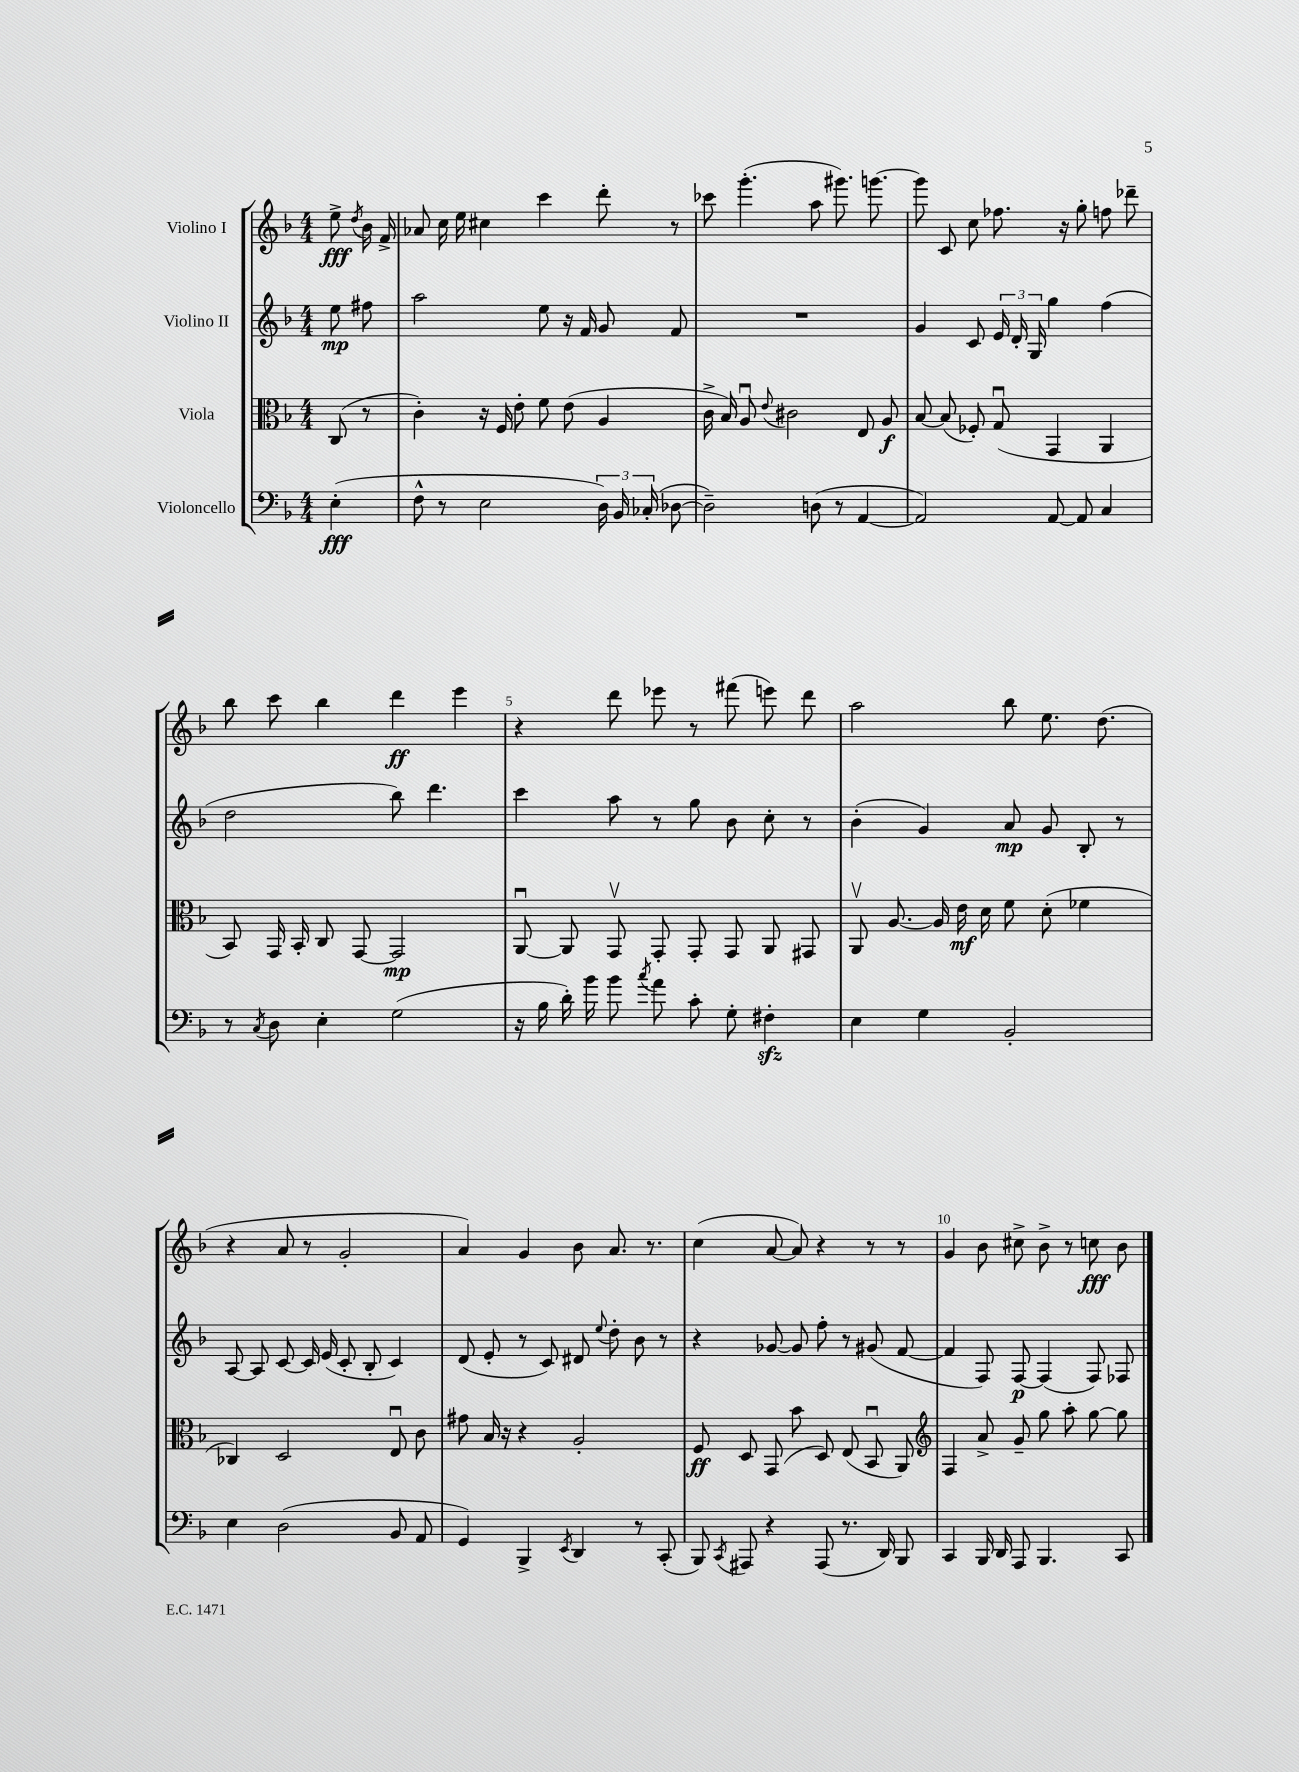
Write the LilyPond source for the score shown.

<<
\new StaffGroup <<
\new Staff = "s0" \with { instrumentName = "Violino I" } {
    \clef treble \key f \major \numericTimeSignature \time 4/4 \partial 4
    \autoBeamOff e''8->\fff \acciaccatura { d''8 } bes'16 f'16-> |
    aes'8 c''16 e''16 cis''4 c'''4 d'''8-. r8 |
    ces'''8 g'''4.-.( a''8 gis'''8.) g'''8.~ |
    g'''8 c'8 c''8 fes''8. r16 g''8-. f''8 des'''8-- |
    bes''8 c'''8 bes''4 d'''4\ff e'''4 |
    r4 d'''8 ees'''8 r8 fis'''8( e'''8) d'''8 |
    a''2 bes''8 e''8. d''8.( |
    r4 a'8 r8 g'2-. |
    a'4) g'4 bes'8 a'8. r8. |
    c''4( a'8~ a'8) r4 r8 r8 |
    g'4 bes'8 cis''8-> bes'8-> r8 c''8\fff bes'8 \bar "|." |
}
\new Staff = "s1" \with { instrumentName = "Violino II" } {
    \clef treble \key f \major \numericTimeSignature \time 4/4 \partial 4
    \autoBeamOff e''8\mp fis''8 |
    a''2 e''8 r16 f'16 g'8 f'8 |
    R1 |
    g'4 c'8 \tuplet 3/2 { e'16 d'16-. g16 } g''4 f''4( |
    d''2 bes''8) d'''4. |
    c'''4 a''8 r8 g''8 bes'8 c''8-. r8 |
    bes'4-.( g'4) a'8\mp g'8 bes8-. r8 |
    a8~ a8 c'8~ c'16 e'16( c'8-. bes8-. c'4) |
    d'8( e'8-. r8 c'8) dis'8 \appoggiatura { e''8 } d''8-. bes'8 r8 |
    r4 ges'8~ ges'8 f''8-. r8 gis'8( f'8~ |
    f'4 f8) f8~\p f4( f8) fes8 \bar "|." |
}
\new Staff = "s2" \with { instrumentName = "Viola" } {
    \clef alto \key f \major \numericTimeSignature \time 4/4 \partial 4
    \autoBeamOff c8( r8 |
    c'4-.) r16 f16 e'8-. f'8 e'8( a4 |
    c'16-> bes16) a8\downbow \appoggiatura { e'8 } cis'2 e8 a8\f |
    bes8~ bes8( fes8-.) g8\downbow( g,4 a,4 |
    bes,8) g,16 bes,16-. c8 g,8~ g,2\mp |
    a,8~\downbow a,8 g,8\upbow g,8-. g,8-. g,8 a,8 gis,8 |
    a,8\upbow a8.~ a16 e'16\mf d'16 f'8 d'8-.( fes'4 |
    ces4) d2 e8\downbow c'8 |
    gis'8 bes16 r16 r4 a2-. |
    f8\ff d8 g,8( bes'8 d8) e8( bes,8\downbow a,8) |
    \clef treble f4 a'8-> g'8-- g''8 a''8-. g''8~ g''8 \bar "|." |
}
\new Staff = "s3" \with { instrumentName = "Violoncello" } {
    \clef bass \key f \major \numericTimeSignature \time 4/4 \partial 4
    \autoBeamOff e4-.\fff( |
    f8-^ r8 e2 \tuplet 3/2 { d16) bes,16 ces16-.( } des8~ |
    des2--) d8( r8 a,4~ |
    a,2) a,8~ a,8 c4 |
    r8 \acciaccatura { c8 } d8 e4-. g2( |
    r16 bes16 d'16-.) bes'16 bes'8 \acciaccatura { c''8 } a'8 c'8-. g8-. fis4-.\sfz |
    e4 g4 bes,2-. |
    e4 d2( bes,8 a,8 |
    g,4) bes,,4-> \acciaccatura { e,8 } d,4 r8 c,8-.( |
    bes,,8) \acciaccatura { c,8 } ais,,8 r4 ais,,8( r8. d,16) bes,,8 |
    c,4 bes,,16 d,16 a,,8 bes,,4. c,8 \bar "|." |
}
>>
>>
\layout { \context { \Score \override BarNumber.break-visibility = ##(#f #t #t) barNumberVisibility = #(every-nth-bar-number-visible 5) } }
